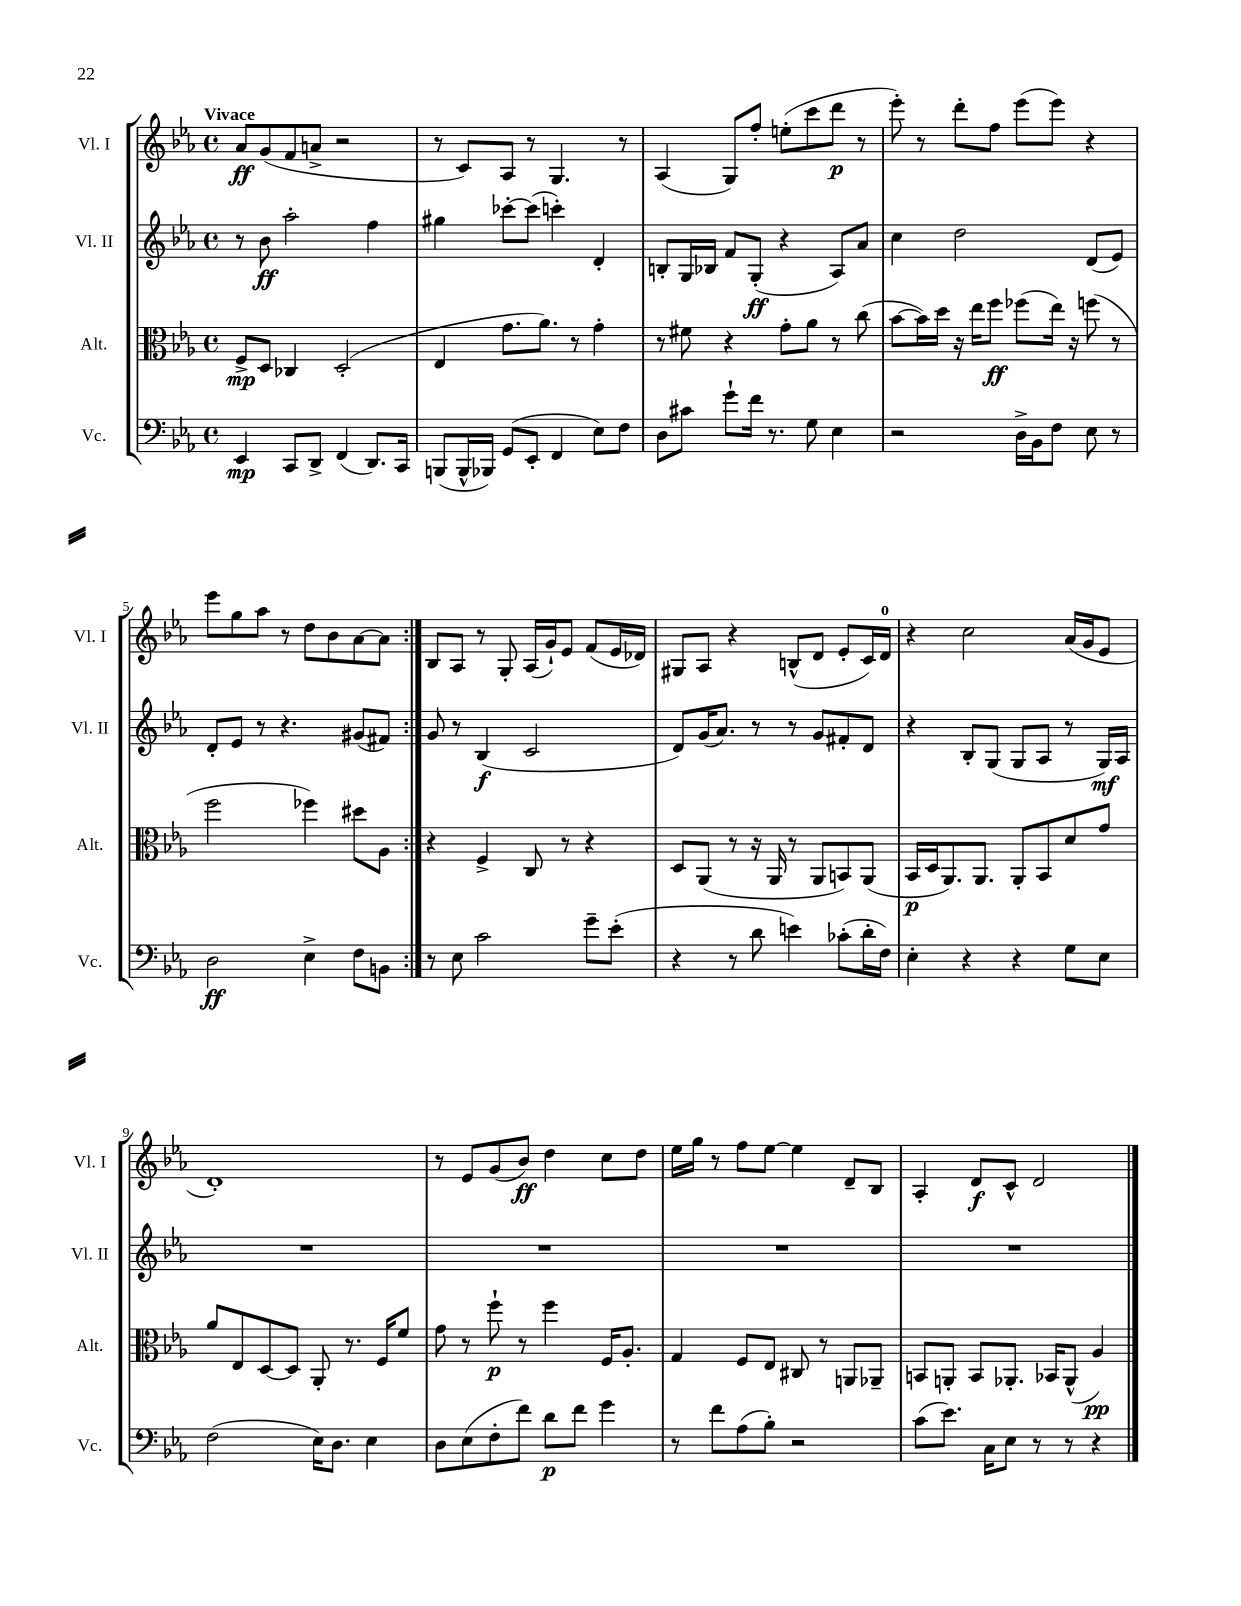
<<
\new StaffGroup <<
\new Staff = "s0" \with { instrumentName = "Vl. I" shortInstrumentName = "Vl. I" } {
    \clef treble \key ees \major \defaultTimeSignature \time 4/4 \tempo "Vivace"
    \repeat volta 2 { aes'8\ff g'8( f'8 a'8-> r2 |
    r8 c'8) aes8 r8 g4. r8 |
    aes4( g8) f''8-. e''8-.( c'''8 d'''8\p r8 |
    ees'''8-.) r8 d'''8-. f''8 ees'''8( ees'''8) r4 |
    ees'''8 g''8 aes''8 r8 d''8 bes'8 aes'8~ aes'8 | }
    bes8 aes8 r8 g8-. aes16( g'16-!) ees'8 f'8( ees'16 des'16) |
    gis8 aes8 r4 b8-^( d'8 ees'8-. c'16) d'16-0 |
    r4 c''2 aes'16( g'16 ees'8 |
    d'1-.) |
    r8 ees'8 g'8( bes'8\ff) d''4 c''8 d''8 |
    ees''16 g''16 r8 f''8 ees''8~ ees''4 d'8-- bes8 |
    aes4-. d'8\f c'8-^ d'2 \bar "|." |
}
\new Staff = "s1" \with { instrumentName = "Vl. II" shortInstrumentName = "Vl. II" } {
    \clef treble \key ees \major \defaultTimeSignature \time 4/4
    \repeat volta 2 { r8 bes'8\ff aes''2-. f''4 |
    gis''4 ces'''8~-. ces'''8( c'''4-.) d'4-. |
    b8-. g16 bes16 f'8 g8-.\ff( r4 aes8) aes'8 |
    c''4 d''2 d'8( ees'8) |
    d'8-. ees'8 r8 r4. gis'8( fis'8) | }
    g'8 r8 bes4\f( c'2 |
    d'8) g'16( aes'8.) r8 r8 g'8 fis'8-. d'8 |
    r4 bes8-. g8( g8 aes8 r8 g16\mf) aes16 |
    R1 |
    R1 |
    R1 |
    R1 \bar "|." |
}
\new Staff = "s2" \with { instrumentName = "Alt." shortInstrumentName = "Alt." } {
    \clef alto \key ees \major \defaultTimeSignature \time 4/4
    \repeat volta 2 { f8->\mp d8 ces4 d2-.( |
    ees4 g'8. aes'8.) r8 g'4-. |
    r8 fis'8 r4 g'8-. aes'8 r8 c''8( |
    bes'8~ bes'16) d''16 r16 ees''16 f''8\ff fes''8( ees''16) r16 f''8( r8 |
    f''2 fes''4) dis''8 aes8 | }
    r4 f4-> c8 r8 r4 |
    d8 aes,8( r8 r16 aes,16 r8 aes,8 b,8) aes,8( |
    bes,16\p d16 aes,8.) aes,8. aes,8-. bes,8 d'8 g'8 |
    aes'8 ees8 d8~ d8 aes,8-. r8. f16 f'8 |
    g'8 r8 f''8-!\p r8 f''4 f16 aes8.-. |
    g4 f8 ees8 cis8 r8 a,8 aes,8-- |
    b,8 a,8-. b,8 aes,8.-. bes,16 aes,8-^( aes4\pp) \bar "|." |
}
\new Staff = "s3" \with { instrumentName = "Vc." shortInstrumentName = "Vc." } {
    \clef bass \key ees \major \defaultTimeSignature \time 4/4
    \repeat volta 2 { ees,4\mp c,8 d,8-> f,4( d,8.) c,16 |
    b,,8( b,,16-^ bes,,16) g,8( ees,8-. f,4 ees8) f8 |
    d8 cis'8 g'8-! f'16 r8. g8 ees4 |
    r2 d16-> bes,16 f8 ees8 r8 |
    d2\ff ees4-> f8 b,8 | }
    r8 ees8 c'2 g'8-- ees'8-.( |
    r4 r8 d'8 e'4) ces'8-.( d'16-. f16) |
    ees4-. r4 r4 g8 ees8 |
    f2( ees16) d8. ees4 |
    d8 ees8( f8-. f'8) d'8\p f'8 g'4 |
    r8 f'8 aes8( bes8-.) r2 |
    c'8( ees'8.) c16 ees8 r8 r8 r4 \bar "|." |
}
>>
>>
